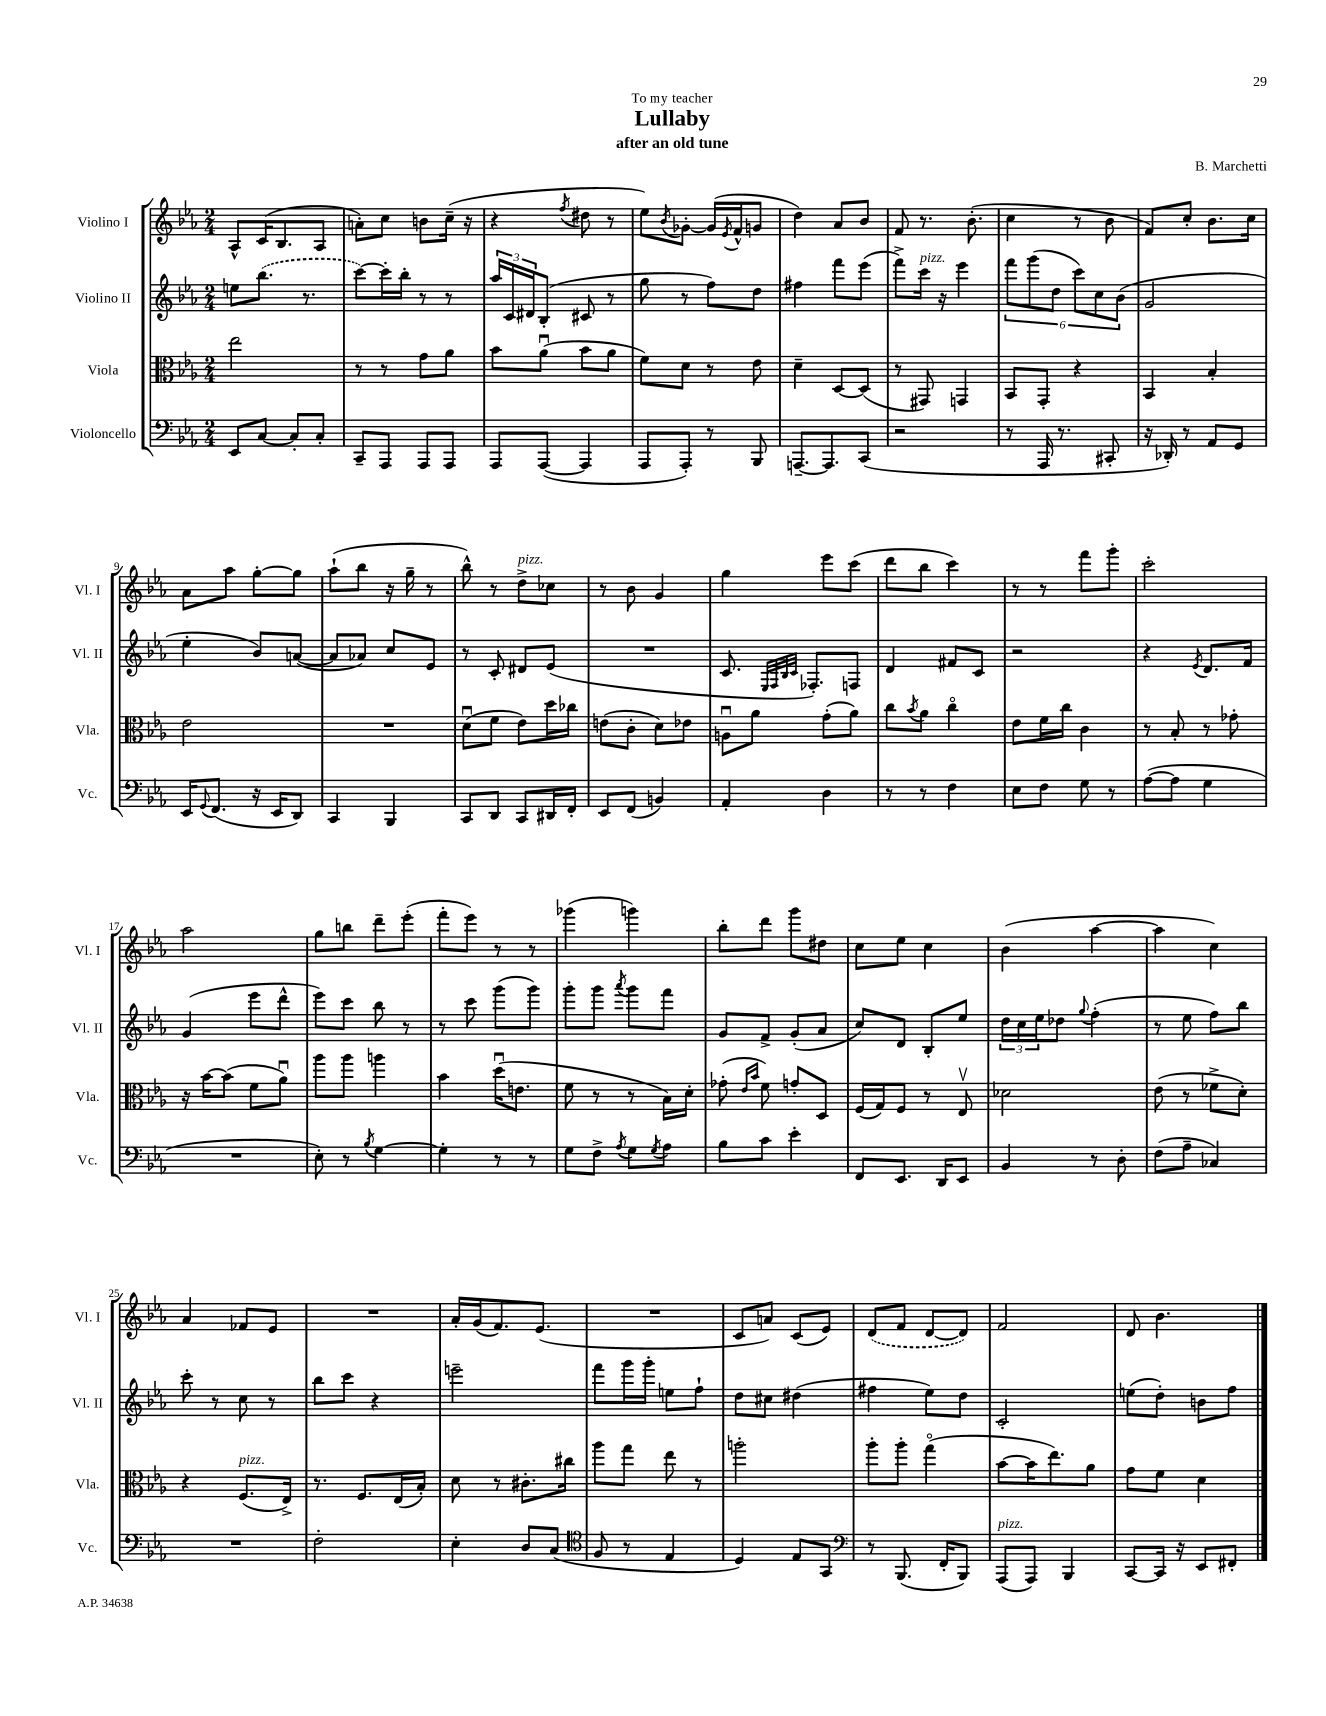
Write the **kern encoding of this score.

**kern	**kern	**kern	**kern
*staff4	*staff3	*staff2	*staff1
*clefF4	*clefC3	*clefG2	*clefG2
*k[b-e-a-]	*k[b-e-a-]	*k[b-e-a-]	*k[b-e-a-]
*M2/4	*M2/4	*M2/4	*M2/4
8EE-	2ee-	8ee	8A-^^
[8C	.	(8.bb-	(16c
.	.	.	8.B-
8C']	.	.	.
.	.	8.r	.
8C'	.	.	8A-
=	=	=	=
8CC~	8r	[8ccc)	8a')
8AAA-	8r	16ccc']	8cc
.	.	16bb-'	.
8AAA-	8g	8r	8b
8AAA-	8a-	8r	(16cc~
.	.	.	16r
=	=	=	=
8AAA-	8b-	24aa-	4r
.	.	24c	.
.	.	24d#	.
([8AAA-	(8a-u	(8B-'	.
.	.	.	8qff
4AAA-]	8b-	8c#	8dd#
.	8a-	8r	8r
=	=	=	=
8AAA-	8f)	8gg	8ee-)
.	.	.	8qb-
8AAA-')	8d	8r	[8g-'
8r	8r	8ff)	(16g-]
.	.	.	8qe-
.	.	.	16f^^
8BBB-	8e-	8dd	8g
=	=	=	=
[8.AAA~	4d~	4ff#	4dd)
8.AAA]	.	.	.
.	[8D	8fff	8a-
(8CC	(8D]	(8eee-	8b-
=	=	=	=
2r	8r	8fff^)	8f
.	8GG#)	16ccc	8.r
.	.	16r	.
.	4GG	4eee-	.
.	.	.	(8.b-'
=	=	=	=
8r	8BB-	12fff	4cc
.	.	(12ggg	.
16AAA-	8GG'	.	.
.	.	12dd	.
8.r	.	.	.
.	4r	12ccc)	8r
.	.	12cc	.
8CC#'	.	.	8b-
.	.	(12b-	.
=	=	=	=
16r	4BB-	2g	8f)
16DD-')	.	.	.
8r	.	.	8cc'
8AA-	4B-'	.	8.b-
8GG	.	.	.
.	.	.	16cc
=	=	=	=
16EE-	2e-	4ee-'	8a-
8qqGG	.	.	.
(8.FF	.	.	.
.	.	.	8aa-
16r	.	8b-)	[8gg'
16EE-	.	.	.
8DD)	.	([8a	8gg]
=	=	=	=
4CC	2r	8a]	(8aa-`
.	.	8a-)	8bb-
4BBB-	.	8cc	16r
.	.	.	16gg~
.	.	8e-	8r
=	=	=	=
8CC	(8du	8r	8bb-^^)
8DD	8f	8c'	8r
8CC	8e-)	8d#	8dd^
16DD#	16dd	(8e-	8cc-
16FF'	16cc-	.	.
=	=	=	=
8EE-	(8e	2r	8r
(8FF	8c'	.	8b-
4BB)	8d)	.	4g
.	8e-	.	.
=	=	=	=
4AA-'	8Au	8.c	4gg
.	8a-	.	.
.	.	32qqE-	.
.	.	32qqF	.
.	.	32qqB-	.
.	.	32qqc	.
.	.	8.F-')	.
4D	(8g'	.	8eee-
.	8a-)	8F	(8ccc
=	=	=	=
8r	8cc	4d	8ddd
.	8qb-	.	.
8r	8a-	.	8bb-
4F	4cco	8f#	4ccc)
.	.	8c	.
=	=	=	=
8E-	8e-	2r	8r
8F	16f	.	8r
.	16cc	.	.
8G	4c	.	8fff
8r	.	.	8ggg'
=	=	=	=
([8A-	8r	4r	2ccc'
8A-]	8B-'	.	.
.	.	8qe-	.
4G	8r	8.d	.
.	8g-'	.	.
.	.	16f	.
=	=	=	=
2r	16r	(4g	2aa-
.	[16b-	.	.
.	(8b-]	.	.
.	8f	8eee-	.
.	8a-u)	8ddd^^	.
=	=	=	=
8E-')	8aa-	8eee-)	8gg
8r	8aa-	8ccc	8bb
8qB-	.	.	.
[4G	4aa	8bb-	8ddd~
.	.	8r	(8eee-'
=	=	=	=
4G']	4b-	8r	8fff'
.	.	8ccc	8eee-)
8r	(16ddu	(8ggg	8r
.	8.e	.	.
8r	.	8ggg)	8r
=	=	=	=
8G	8f	8ggg'	(4ggg-
8F^	8r	8ggg	.
8qA-	.	8qaaa-	.
8G	8r	8ggg	4ggg)
8qG	.	.	.
8A-	16B-)	8fff	.
.	16d'	.	.
=	=	=	=
8B-	(8g-'	8g	8bb-'
.	16qqe-	.	.
.	16qqb-	.	.
8c	8f)	8f^	8ddd
4e-'	8g'	(8g'	8ggg
.	8D	8a-	8dd#
=	=	=	=
8FF	(16F	8cc)	8cc
.	16G)	.	.
8.EE-	8F	8d	8ee-
.	8r	8B-'	4cc
16DD	.	.	.
8EE-	8E-v	8ee-	.
=	=	=	=
4BB-	2d-	24dd	(4b-
.	.	24cc	.
.	.	24ee-	.
.	.	8dd-	.
.	.	8qqgg	.
8r	.	(4ff'	[4aa-
8D'	.	.	.
=	=	=	=
(8F	(8e-	8r	4aa-]
8A-~	8r	8ee-	.
4C-)	8f-^	8ff)	4cc)
.	8d')	8bb-	.
=	=	=	=
2r	4r	8ccc'	4a-
.	.	8r	.
.	(8.F	8cc	8f-
.	.	8r	8e-
.	16E-^)	.	.
=	=	=	=
2F'	8.r	8bb-	2r
.	.	8ccc	.
.	8.F	.	.
.	.	4r	.
.	(16E-	.	.
.	16B-')	.	.
=	=	=	=
4E-'	8d	2eee~	16a-'
.	.	.	(16g
.	8r	.	8.f)
8D	8.c#'	.	.
.	.	.	(8.e-
(8C	.	.	.
.	16cc#	.	.
=	=	=	=
*clefC4	*	*	*
8F	8aa-	8fff	2r
8r	8gg	16ggg	.
.	.	16ggg'	.
4E-	8ee-	8ee	.
.	8r	8ff`	.
=	=	=	=
4D)	2aa'	8dd	8c
.	.	8cc#	8a)
8E-	.	(4dd#	(8c
8GG	.	.	8e-)
=	=	=	=
*clefF4	*	*	*
8r	8aa-'	4ff#	(8d
(8.BBB-	8aa-'	.	8f
.	(4ggo	8ee-)	[8d
16FF'	.	.	.
8BBB-)	.	8dd	8d])
=	=	=	=
(8AAA-	[8b-	2c'	2f
8AAA-)	16b-]	.	.
.	8.ee-)	.	.
4BBB-	.	.	.
.	8a-	.	.
=	=	=	=
[8CC	8g	(8ee	8d
16CC]	8f	8dd')	4.b-
16r	.	.	.
8EE-	4d	8b	.
8FF#'	.	8ff	.
==	==	==	==
*-	*-	*-	*-
